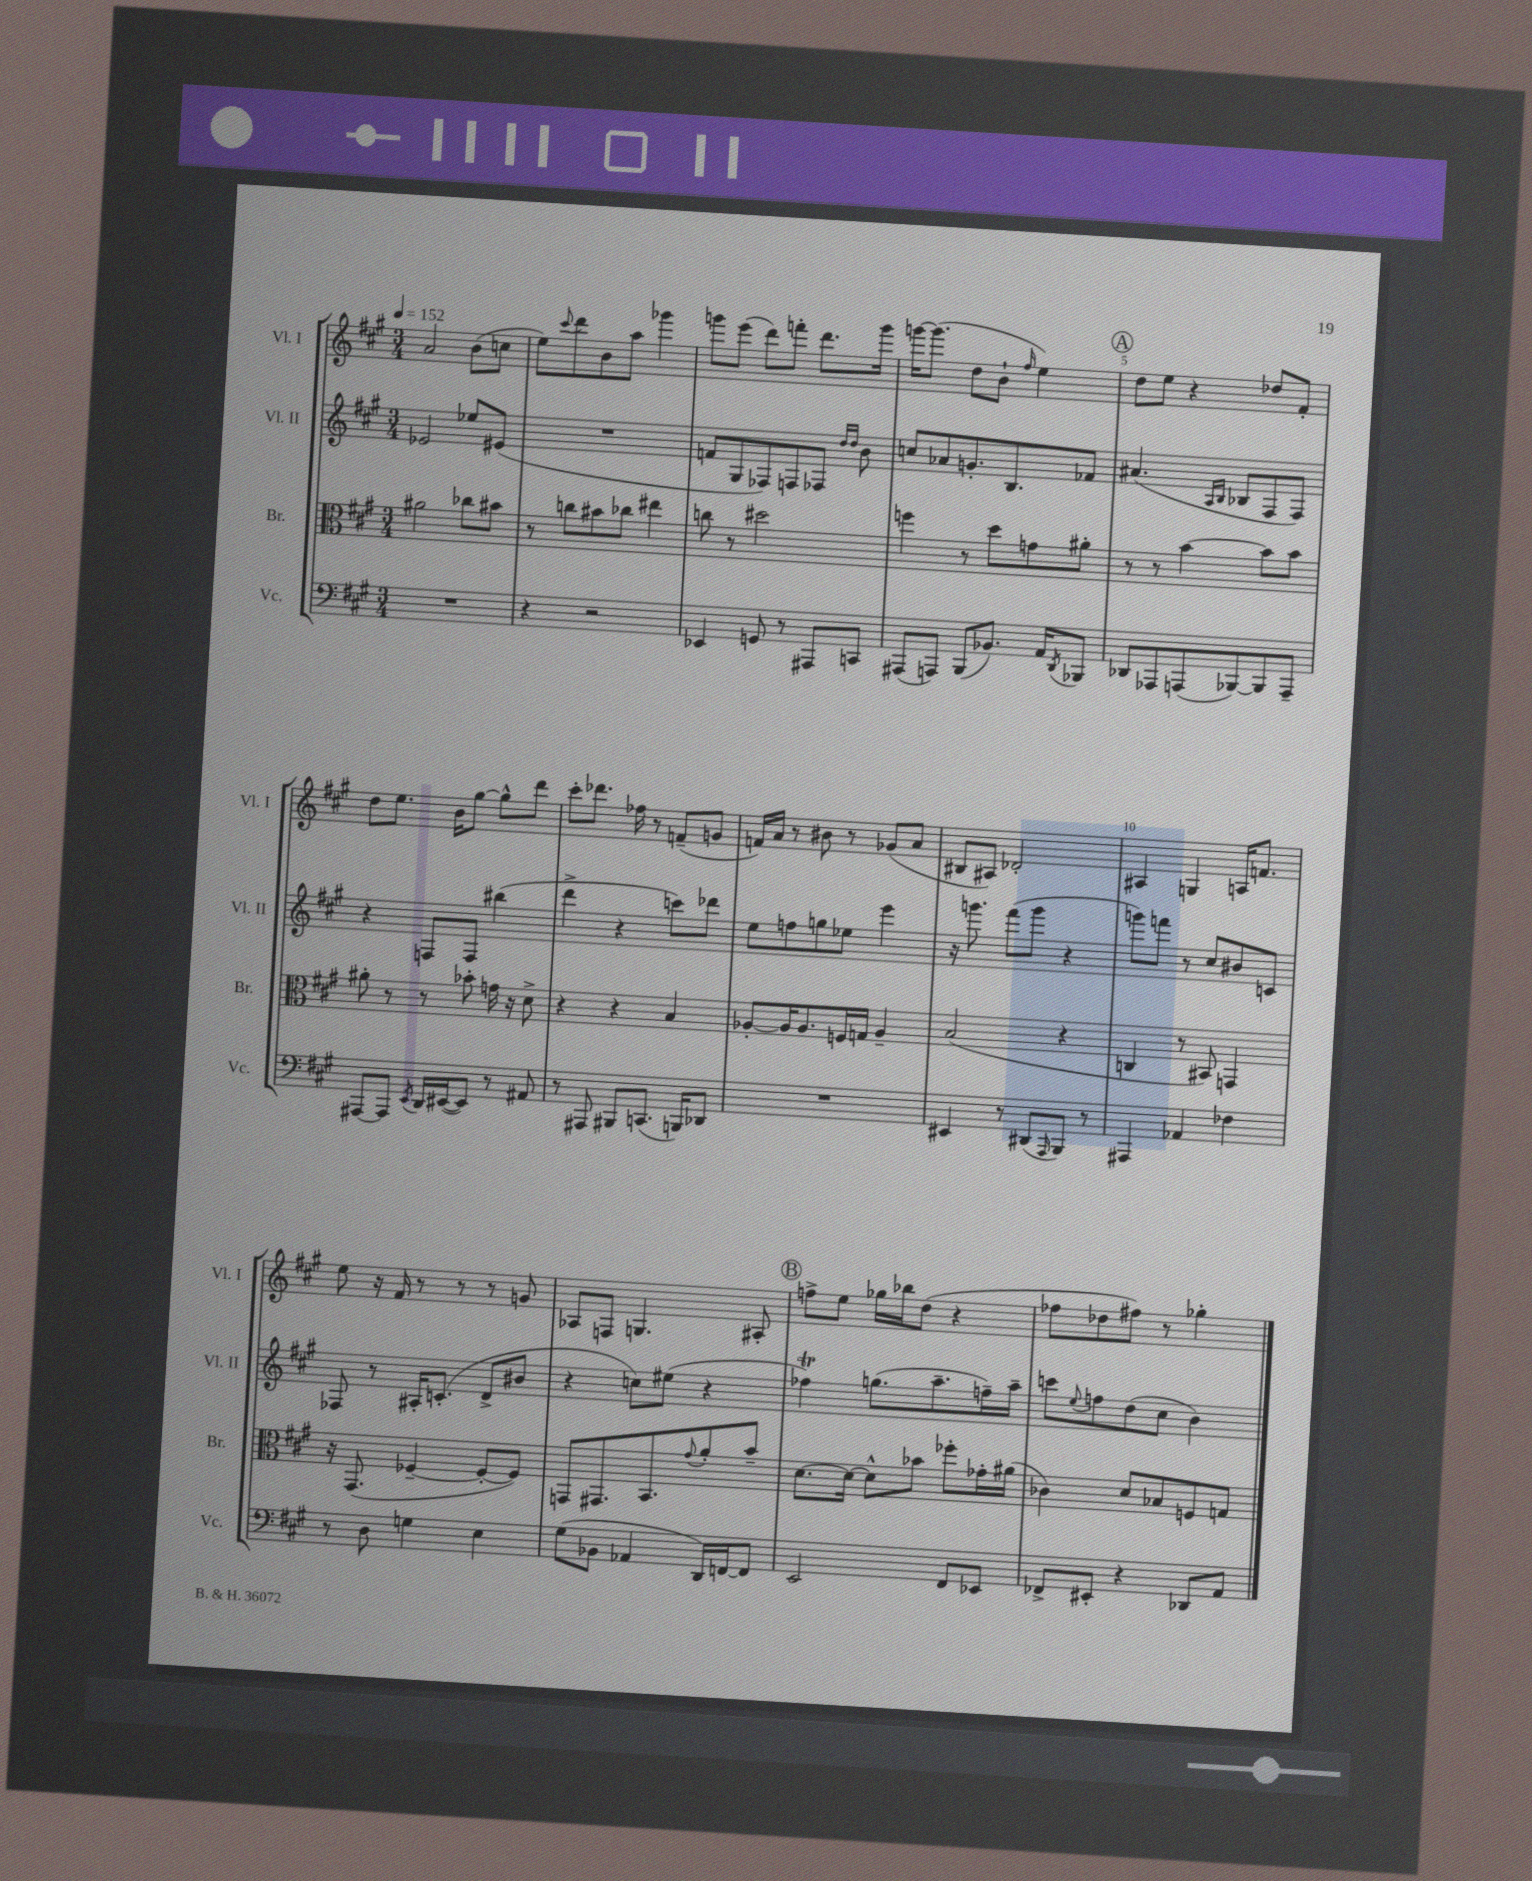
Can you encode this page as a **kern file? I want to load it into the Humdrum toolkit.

**kern	**kern	**kern	**kern
*staff4	*staff3	*staff2	*staff1
*clefF4	*clefC3	*clefG2	*clefG2
*k[f#c#g#]	*k[f#c#g#]	*k[f#c#g#]	*k[f#c#g#]
*M3/4	*M3/4	*M3/4	*M3/4
*MM152	*MM152	*MM152	*MM152
2.r	2a#\	2e-/	2a/
.	8cc-\L	8ee-/L	(8b\L
.	8b#\J	(8e#/J	8cc\J
=	=	=	=
4r	8r	2.r	8ee\L)
.	.	.	8qqccc#/
.	8cc\L	.	8ddd\
2r	8b#\	.	8b\
.	8cc-\J	.	8aa\J
.	4ee#\	.	4ggg-\
=	=	=	=
4EE-/	8cc\	8f/L	8ggg\L
.	8r	8G#/	(8eee\J
8GG/	2dd#\	8F-/)	8ddd\L)
8r	.	8F/	8fff'\J
8AAA#/L	.	8F-/J	8.ddd\L
.	.	16qqdd/LL	.
.	.	16qqdd/JJ	.
8CC/J	.	8b\	.
.	.	.	16ggg\Jk
=	=	=	=
(8AAA#/L	4ff\	8cc/L	[16ggg\LK
.	.	.	(8.ggg\]J
8AAA/J)	.	8a-/	.
(8BBB/L	8r	8.g'/	8dd\L
8.BB-/J)	8dd\L	.	8b`\J
.	.	8.B/	.
.	.	.	16qqff#/
.	8g\	.	4ee\)
16AA/LK	.	.	.
8qDD/	.	.	.
8BBB-/J	8a#'\J	8f-/J	.
=	=	=	=
8DD-/L	8r	(4.a#/	8dd\L
8AAA-/	8r	.	8ee\J
(8AAA/	[4b\	.	4r
.	.	16qqA/LL	.
.	.	16qqB/JJ	.
[8BBB-/)	.	8B-/L	.
8BBB-/]	8b\]L	8F#/	8dd-/L
8AAA~/J	8b\J	8F#/J)	8f#'/J
=	=	=	=
[8AAA#/L	8a#'\	4r	8dd\L
8AAA#/]J	8r	.	8.ee\J
8qEE/	.	.	.
16DD/LL	8r	8F/L	.
([16EE#/J	.	.	16b\LK
8EE#/]J)	8b-'\	8F/J	[8gg#\J
8r	16g\	(4bb#\	8gg#^^\]L
.	16r	.	.
8AA#/	8d^\	.	8ddd\J
=	=	=	=
8r	4r	4ddd^\	8ccc#'\L
8AAA#/	.	.	8.ddd-\J
8BBB#/L	4r	4r	.
.	.	.	16ff-\
(8.CC/J	.	.	8r
.	4B/	8ccc\L)	(8f~/L
16BBB/LK)	.	.	.
8DD-/J	.	8ddd-\J	8g/J
=	=	=	=
2.r	[8A-'/L	8ee\L	16f/LL)
.	.	.	16a/JJ
.	16A-/]K	8ff\	8r
.	8.A-/	.	.
.	.	8gg\	8b#\
.	16F/L	8ee-\J	8r
.	16G/JJ	.	.
.	4A-~/	4eee\	(8g-/L
.	.	.	8a/J
=	=	=	=
4EE#/	(2B/	16r	8B#/L
.	.	8.ggg\	.
.	.	.	8A#/J)
8r	.	(8fff#\L	2d-'/
(8DD#/L	.	8ggg\J	.
16qqAAA/	.	.	.
8BBB/J)	4r	4r	.
8r	.	.	.
=	=	=	=
4AAA#/	4C/	8ggg\L)	4A#/
.	.	8fff\J	.
4AA-/	8r	8r	4G/
.	8BB#/)	8cc#/L	.
4F-\	4GG/	8b#/	16A/LK
.	.	.	8.f/J
.	.	8c/J	.
=	=	=	=
8r	16r	8F-/	8ee\
.	(8.GG#/	.	.
8D\	.	8r	16r
.	.	.	16f#/
4G\	[4F-~/	16A#'/LK	8r
.	.	(8.c'/J	.
.	.	.	8r
4E\	8F-'/_L	8d^/L	8r
.	8F-/]J)	8b#/J	8g/
=	=	=	=
(8G#\L	8GG/L	4r	8A-/L
8BB-\J	8.GG#/	.	8F/J
4AA-/	.	8cc\L)	4.G/
.	8.BB/	.	.
.	.	(8ee#\J	.
.	8qqg#/	.	.
16DD/LL)	8a'/	4r	.
[16FF/J	.	.	.
8FF/]J	8b~/J	.	8A#'/
=	=	=	=
2EE/	[8.d\L	4ff-\)	8ff^\L
.	.	.	8ee\J
.	16d\_Jk	.	.
.	8d^^\]L	(8.gg\L	16gg-\LL
.	.	.	16bb-\J
.	8b-\J	.	(8dd\J
.	.	8.aa~\	.
8FF#/L	8ff-'\L	.	4r
8EE-/J	16g-'\L	16ff~\L)	.
.	(16a#\JJ	16aa~\JJ	.
=	=	=	=
8FF-^/L	4c-\)	8ccc\L	8ff-\L
.	.	8qqee/	.
8EE#'/J	.	8ff\	8dd-\
4r	8d/L	(8dd\	8ff#\J)
.	8B-/	8cc#\J	8r
8DD-/L	8F/	4b\)	4gg-'\
8AA/J	8G/J	.	.
==	==	==	==
*-	*-	*-	*-
